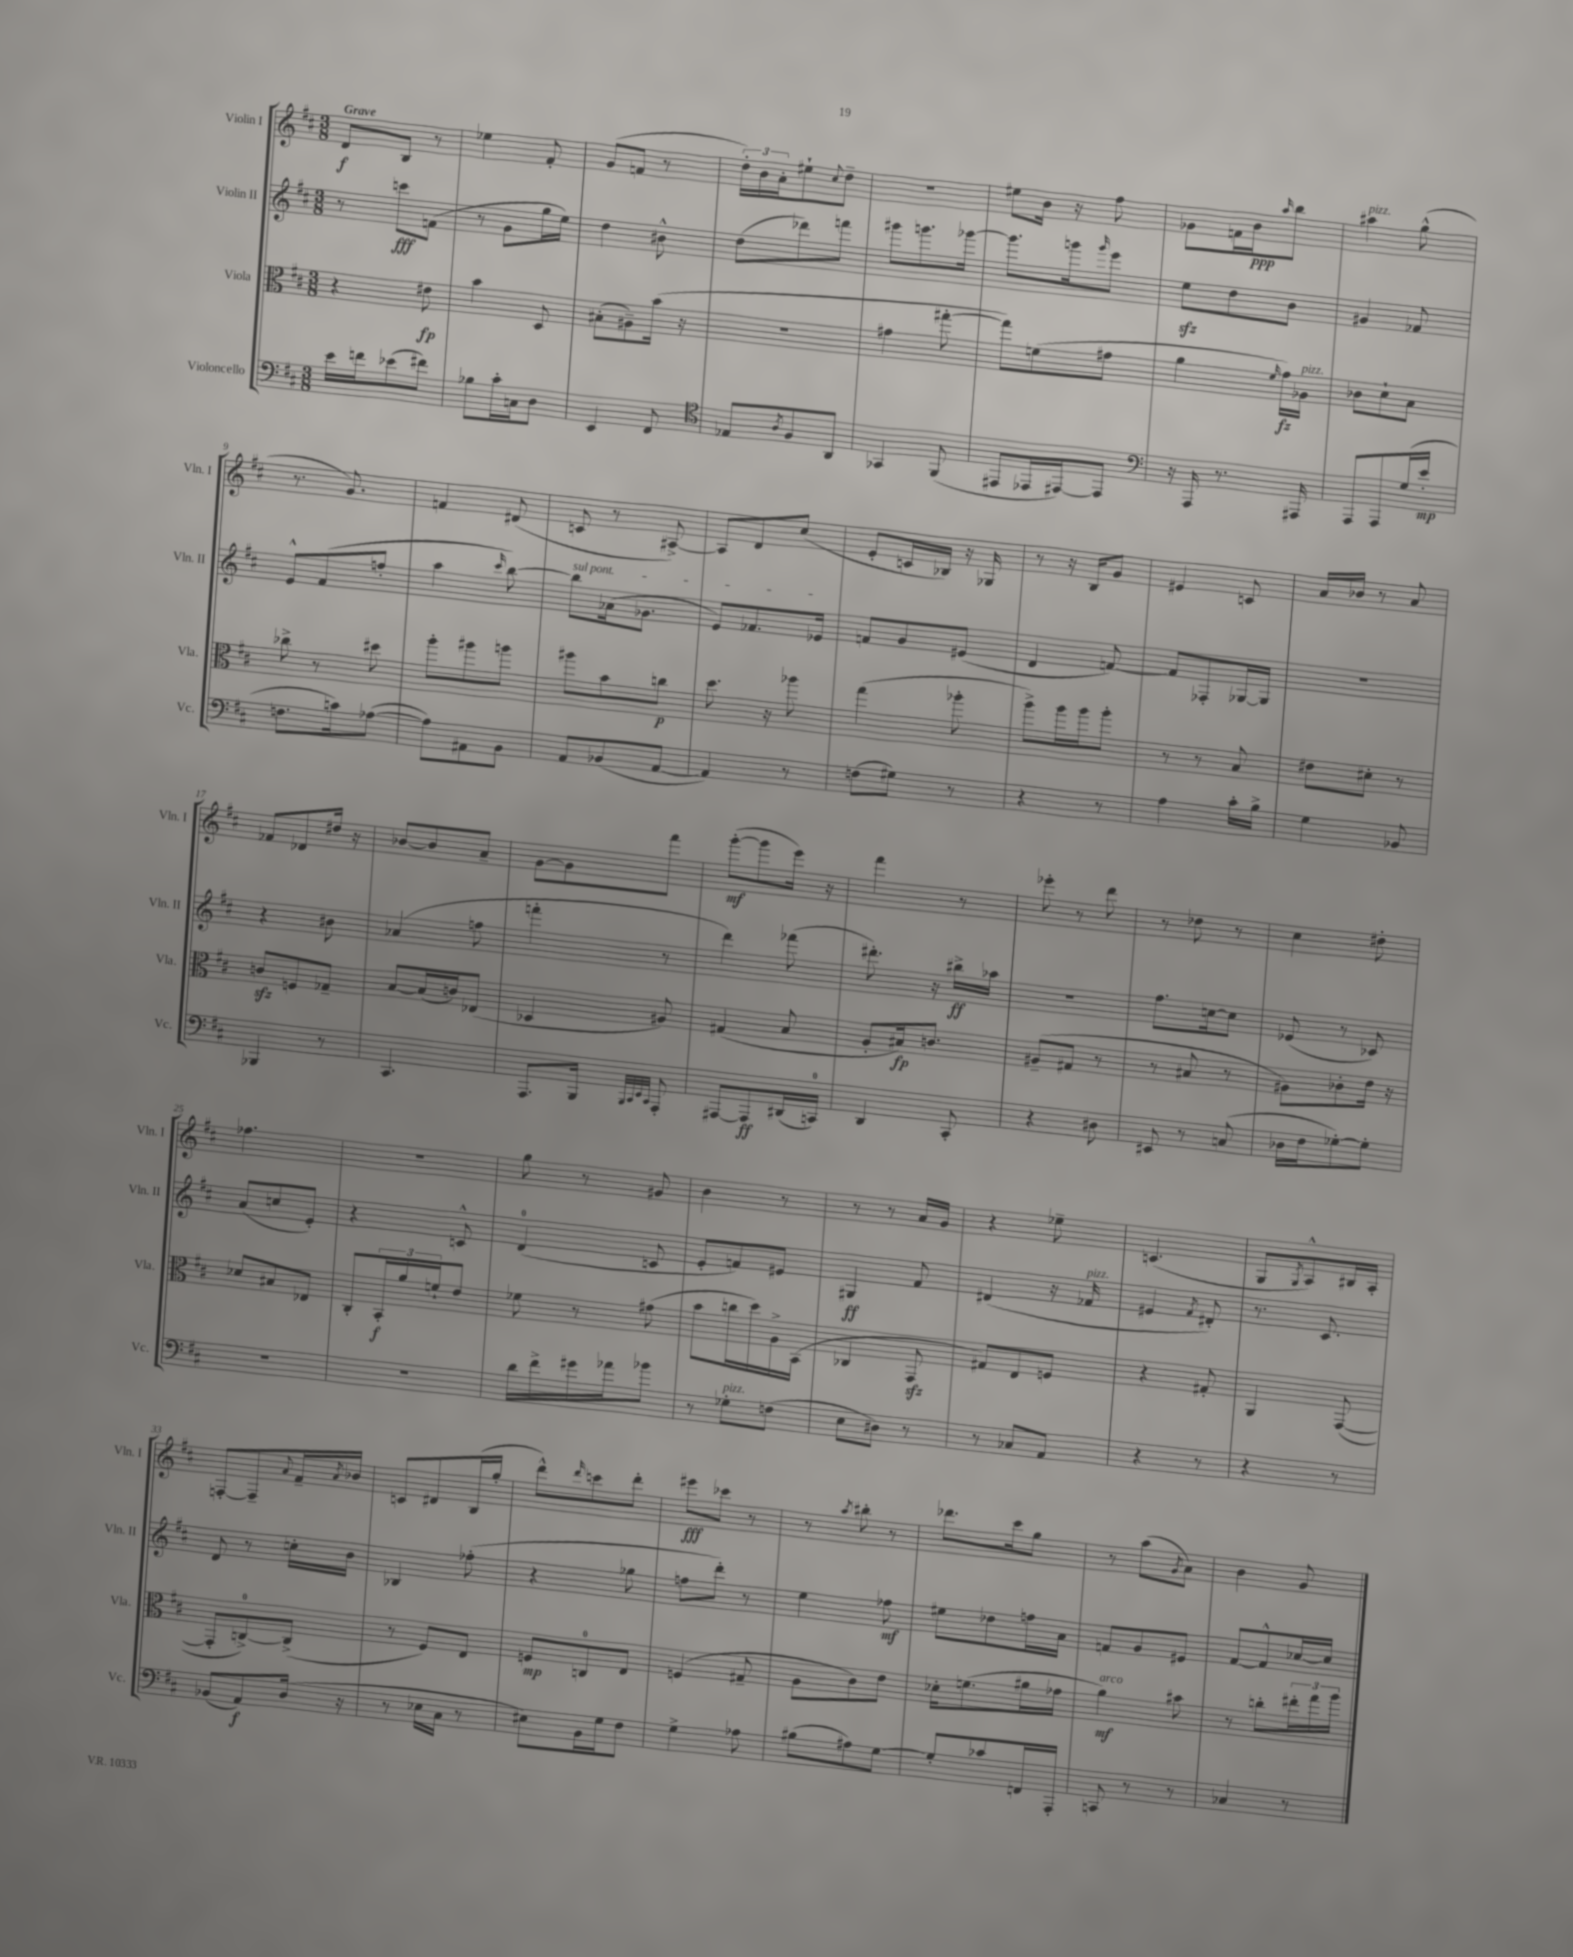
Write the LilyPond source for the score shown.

<<
\new StaffGroup <<
\new Staff = "s0" \with { instrumentName = "Violin I" shortInstrumentName = "Vln. I" } {
    \clef treble \key d \major \numericTimeSignature \time 3/8 \tempo "Grave"
    d'8\f b8 r8 |
    ees''4 fis'8-. |
    g'8( f'8 r8 |
    \tuplet 3/2 { d''16-.) b'16 a'16-. } eis''8-! \appoggiatura { cis''8 } d''8-- |
    R4. |
    eis''8 b'16 r16 fis''8 |
    ges'8 f'16 b'16\ppp \grace { a''16 } b''8 |
    ais''4^\markup { \italic "pizz." } g''8-^( |
    r8. g'8.) |
    f'4 dis'8( |
    c'8 r8 ais8~->) |
    ais8 d'8 cis''8( |
    e'8-. c'16 bes16) r16 ges16 |
    r8 r16 b16 g'8 |
    eis'4 c'8 |
    a'16 bes'16 r8 a'8 |
    fes'8 des'8 dis''16 r16 |
    bes'8~ bes'8 a'8-- |
    g'8~ g'8 fis'''8 |
    g'''8~-.\mf( g'''8 e'''16) r16 |
    fis'''4 r8 |
    ees'''8-. r8 d'''8 |
    r8 des''8 r8 |
    cis''4 dis''8-. |
    fes''4. |
    R4. |
    g''8 r8 gis'8 |
    b'4 r8 |
    r8 r8 a'16 g'16 |
    r4 ees''8-- |
    c'4.( |
    g8 \acciaccatura { g8 } a8-^) bis16 a16-. |
    f8~-. f8-- \appoggiatura { a'8 } fis'16-- \acciaccatura { a'8 } bes'16 |
    c'8 dis'8 b16( g''16-. |
    d'''8-^) \grace { d'''16 } c'''8 d'''8-. |
    eis'''8\fff ces'''8 r8 |
    r8 \acciaccatura { a''8 } bis''8-. r8 |
    des'''8. cis'''16 g''8 |
    r8 a''8( \acciaccatura { g'8 } a'8) |
    b'4 g'8 \bar "|." |
}
\new Staff = "s1" \with { instrumentName = "Violin II" shortInstrumentName = "Vln. II" } {
    \clef treble \key d \major \numericTimeSignature \time 3/8
    r8 c'''8\fff f'8( |
    r8 g'8 g''16 e''16) |
    d''4 bis'8-^ |
    d''8( des'''8) f'''8 |
    gis'''8 g'''8. ges'''16~ |
    ges'''8. g'''16 \grace { g'''16 } e'''8 |
    e''8\sfz d''8 b'8 |
    gis'4 fes'8 |
    e'8-^ fis'8( f''8-. |
    a''4 \grace { cis'''16 } b''8~) |
    \once \override TextSpanner.bound-details.left.text = \markup { \italic "sul pont." } b''8\startTextSpan aes'16( ges'8. |
    e'8) fes'8. ees'16\stopTextSpan |
    f'8 g'8 eis'8( |
    d'4 f'8~) |
    f'8 fes8-. ges16~ ges16 |
    R4. |
    r4 bis'8 |
    aes'4( f''8 |
    f'''4-. r8 |
    d'''4) fes'''8( |
    dis'''8.-.) r16 bis''16->\ff aes''16 |
    R4. |
    fis''8. c''16~ c''8 |
    ees'8( r8 ces'8) |
    a'8( c''8 e'8-.) |
    r4 c'8-^ |
    d'4-0( c'8 |
    e'8-. f'8) eis'8 |
    gis4\ff fis'8 |
    dis'4( r16 fes'16^\markup { \italic "pizz." } |
    eis'4 \acciaccatura { fis'8 } dis'8-.) |
    r8. cis'8. |
    d'8 r8 c''16-. b'16 |
    bes4 fes''8-.( |
    r4 ges''8 |
    f''8 d'''8-.) r8 |
    e''4 fes''8\mf |
    eis''8 des''8 f''16 a'16 |
    f'8 g'8 eis'8 |
    fis'8~ fis'8-^ ces''16~ ces''16 \bar "|." |
}
\new Staff = "s2" \with { instrumentName = "Viola" shortInstrumentName = "Vla." } {
    \clef alto \key d \major \numericTimeSignature \time 3/8
    r4 eis'8\fp |
    b'4 d8 |
    bis8-.( ais8--) b'16( r16 |
    R4. |
    gis'4 gis''8~-. |
    gis''8) f'8( gis'8 |
    a'4 \grace { fis'16 } g'16\fz) aes16^\markup { \italic "pizz." } |
    ces'8 d'8-! b8 |
    ces''8-> r8 dis''8 |
    a''8-. ais''8 a''8 |
    ais''8 b'8 c''8\p |
    d''8. r16 aes''8 |
    g''4( aes''8-. |
    a''8->) a''16 a''16 a''8-. |
    r8 r8 b8 |
    eis'8 dis'8-. r8 |
    c'8\sfz f8 ges8-- |
    b8~ b16( c'16) ees8( |
    des4 ais8) |
    gis4( b8 |
    a8-. bis16\fp) c'8. |
    ais8--( gis8 r8 |
    r8 bis8 r8 |
    ais8) ces'8-. e'16 r16 |
    des'8 bis8 ees8 |
    cis8-. \tuplet 3/2 { b,16-.\f a'16 f'16-! } e'8 |
    fes'8 r8 gis'8( |
    b'8 c''16 d''16) a16-> b,16( |
    ces4 g,8\sfz |
    gis8) e8 f8 |
    r4 gis8-. |
    a,4 g,8~( |
    g,8-. c8-0~->) c8->( |
    r8 fis8) e8 |
    f8\mp c8-0 e8 |
    f4( gis8-- |
    a8 cis'8) e'8 |
    des'16-. f'8.( ais'16 ges'16 |
    a'4\mf^\markup { \italic "arco" }) bis'8 |
    r8 c''8-. \tuplet 3/2 { eis''16-. g''16 a''16 } \bar "|." |
}
\new Staff = "s3" \with { instrumentName = "Violoncello" shortInstrumentName = "Vc." } {
    \clef bass \key d \major \numericTimeSignature \time 3/8
    e'16 f'16 ees'8( fis'8) |
    bes8 cis'16-. c16 d8 |
    e,4 fis,8 |
    \clef tenor ees8 \acciaccatura { a8 } fis8 a,8 |
    ges,4 fis,8( |
    eis,8 ees,16 eis,16~) eis,8 |
    \clef bass r16 a,,16 r8. ais,,16 |
    a,,8 a,,8 g16( e'16-.\mp |
    f8. c'16) aes8~( |
    aes8) ais,8 b,8 |
    a,8 bes,8( a,8~ |
    a,4) r8 |
    f8( gis8) r8 |
    r4 r8 |
    a4 cis'16-. b16-> |
    g4 bes,8 |
    bes,,4 r8 |
    cis,4. |
    a,,8. b,,16 \grace { b,,32 cis,32 e,32 cis,32 } a,,8-. |
    ais,,8~ ais,,8\ff dis,16( c,16-0) |
    d,4 cis,8-. |
    r4 dis8 |
    eis,8 r8 c8( |
    des16 fis16 ges8~-.) ges8-. |
    R4. |
    R4. |
    d'16 fis'16-> gis'16 aes'16 bes'8 |
    r8 ges8-.^\markup { \italic "pizz." } f8( |
    e8 dis8) r8 |
    r8 ces8 a,8 |
    r4 r8 |
    r4 r8 |
    bes,8( a,8\f) d16( r16 |
    r8 ees16 cis16 r8 |
    eis8) b,16 g16 fis8 |
    g4-> aes8 |
    bis8( ais8) g8~ |
    g8-. ces'8 f,16 a,,16-. |
    c,8 r8 r8 |
    ces4 r8 \bar "|." |
}
>>
>>
